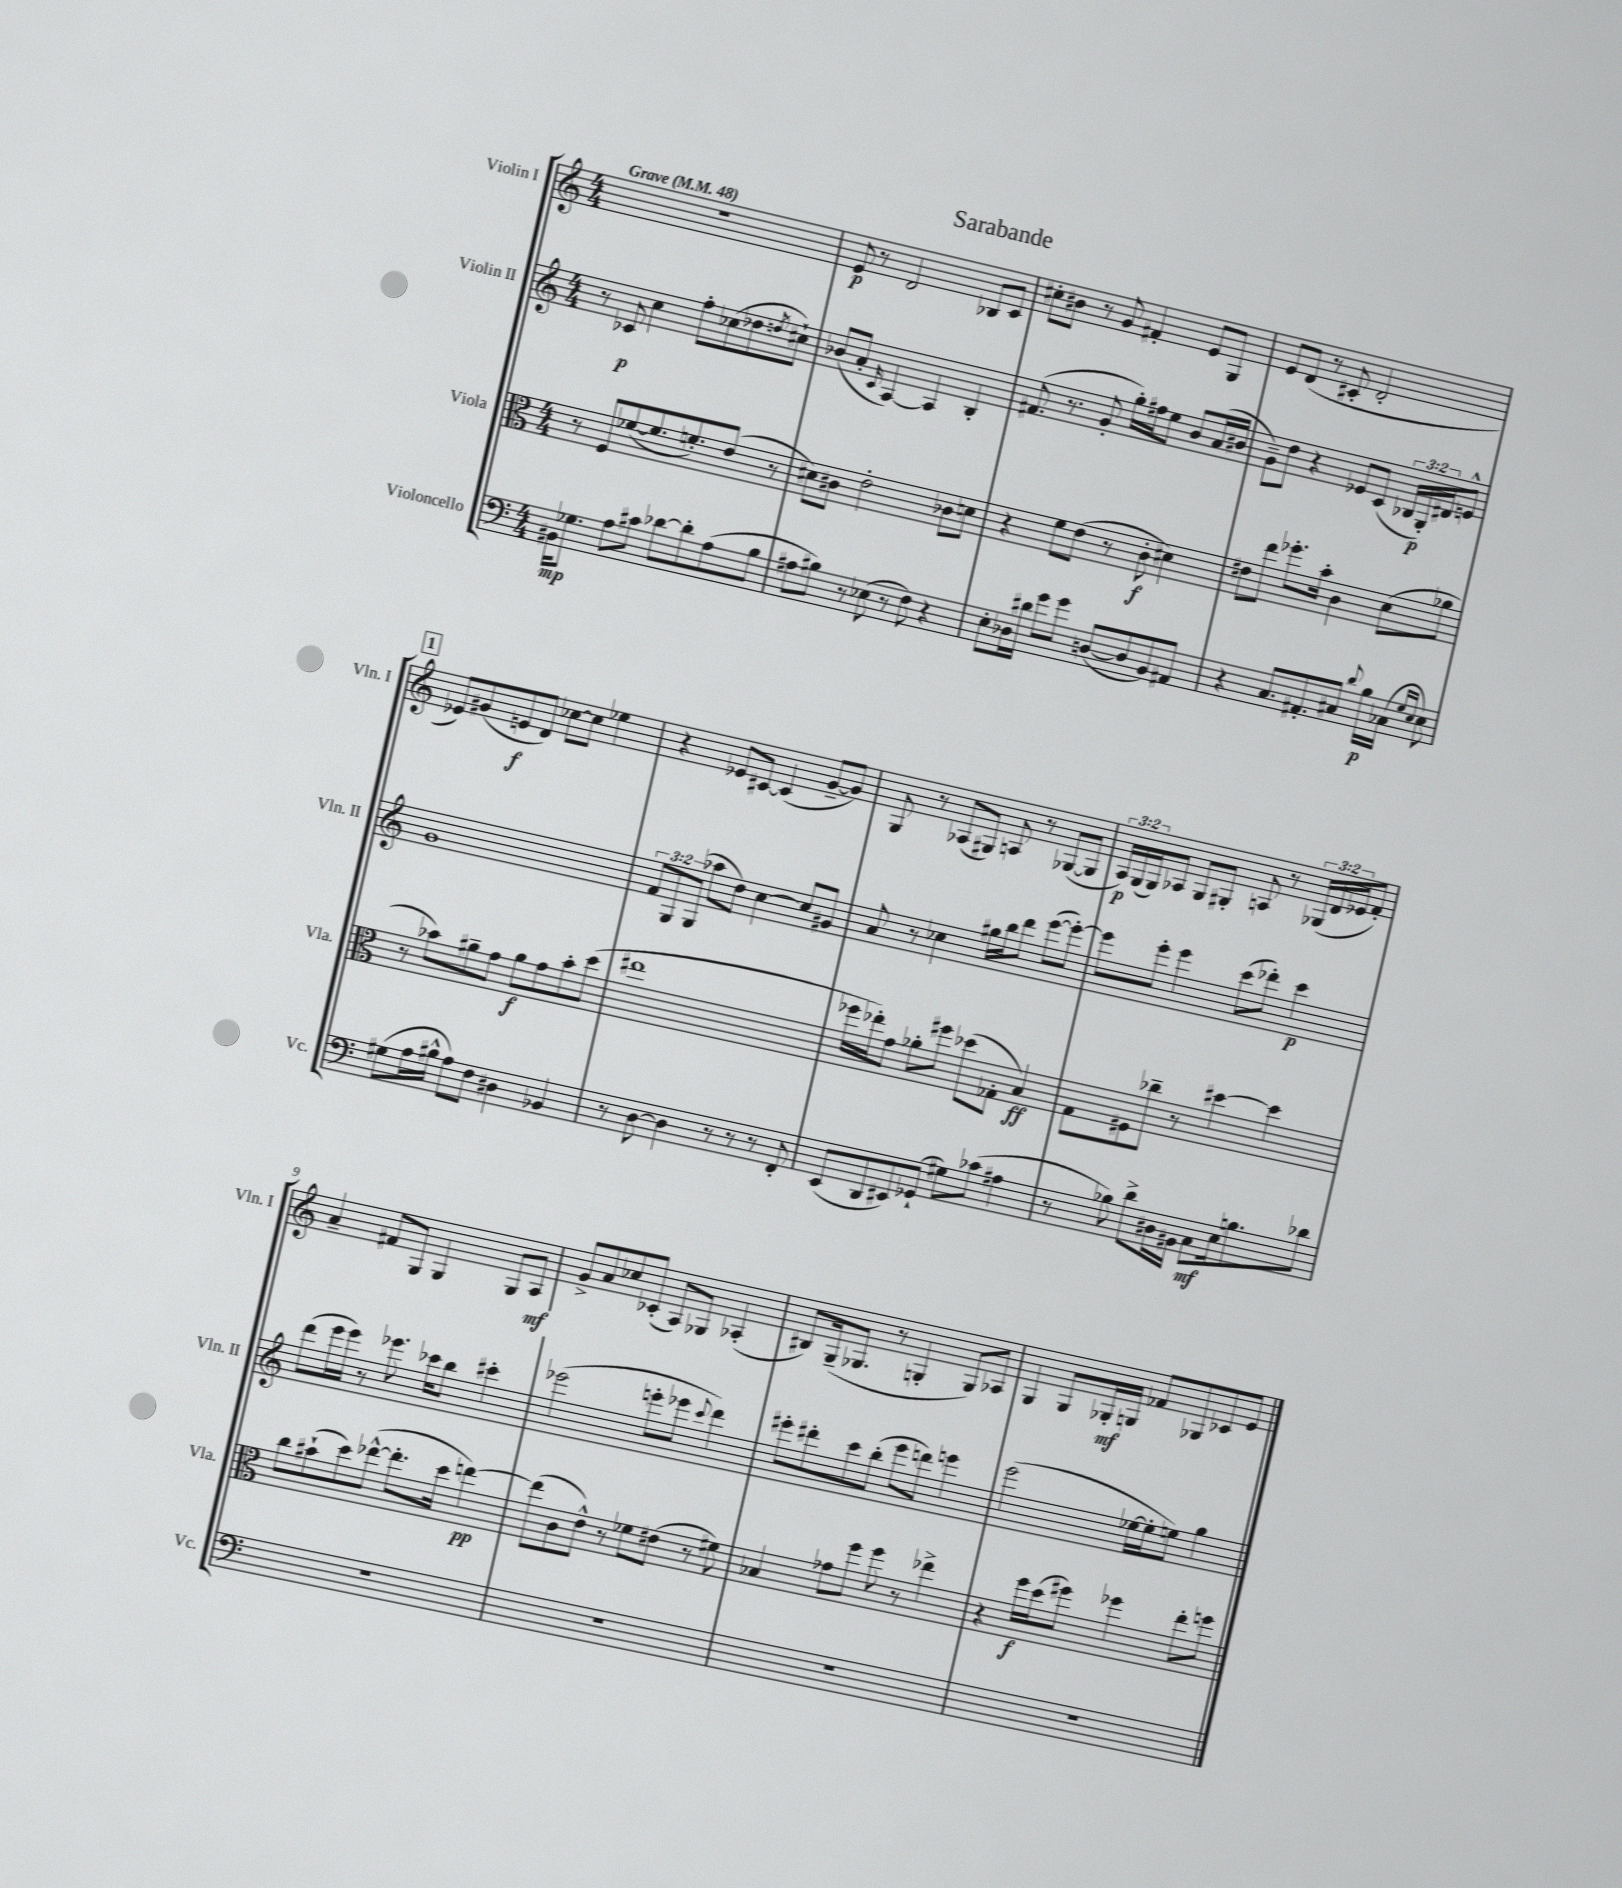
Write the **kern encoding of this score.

**kern	**dynam	**kern	**dynam	**kern	**dynam	**kern	**dynam
*part4	*part4	*part3	*part3	*part2	*part2	*part1	*part1
*staff4	*staff4	*staff3	*staff3	*staff2	*staff2	*staff1	*staff1
*I"Violoncello	*	*I"Viola	*	*I"Violin II	*	*I"Violin I	*
*I'Vc.	*	*I'Vla.	*	*I'Vln. II	*	*I'Vln. I	*
*clefF4	*	*clefC3	*	*clefG2	*	*clefG2	*
*k[]	*	*k[]	*	*k[]	*	*k[]	*
*M4/4	*	*M4/4	*	*M4/4	*	*M4/4	*
*MM48	*	*MM48	*	*MM48	*	*MM48	*
=1	=1	=1	=1	=1	=1	=1	=1
!	!	!	!	!	!	!LO:TX:a:B:t=Grave	!
16BB#X\KL	mp	8r	.	8r	.	1r	.
8.G-X\J	.	.	.	.	.	.	.
.	.	8F/L	.	8c-X/	p	.	.
8A\L	.	([8f-X/	.	4cc\	.	.	.
8c#X\J	.	8.f-/]	.	.	.	.	.
[8d-X\L	.	.	.	8ff'\L	.	.	.
.	.	8.fn'/)	.	.	.	.	.
8d-'\]	.	.	.	(8cc-X\	.	.	.
(8A\	.	(8e/J	.	8dd-X\	.	.	.
.	.	.	.	8qddn/	.	.	.
8B\J	.	8r	.	8cc#X`\J)	.	.	.
=2	=2	=2	=2	=2	=2	=2	=2
8A#X\L	.	8d#X\L)	.	(8b-X/L	.	8e/	p
8B#X\J)	.	8c#X\J	.	8a'/J	.	8r	.
.	.	.	.	16qqc/	.	.	.
8r	.	2e'\	.	[4A/)	.	2d/	.
(8E-X\	.	.	.	.	.	.	.
8r	.	.	.	4A/]	.	.	.
8F\)	.	.	.	.	.	.	.
4r	.	8c-X\L	.	4B'/	.	8B-X/L	.
.	.	8dn\J	.	.	.	8c/J	.
=3	=3	=3	=3	=3	=3	=3	=3
8E'\L	.	4r	.	(8.f#X/	.	8cc#X'\L	.
16D-X\L	.	.	.	.	.	8b#X\J	.
16d#X\JJ	.	.	.	8.r	.	.	.
8g\L	.	8f\L	.	.	.	8r	.
8g\J	.	(8e\J	.	8g'/	.	8g/	.
([8Dn/L	.	8r	.	16gg'\LL)	.	4f#X'/	.
.	.	.	.	16ff#X\J	.	.	.
8D/]	.	8c'\	f	8ee\J	.	.	.
8BB/)	.	4d#X\)	.	8b/L	.	8e/L	.
8AA#X/J	.	.	.	(16a/L	.	8G/J	.
.	.	.	.	16b#X/JJ	.	.	.
=4	=4	=4	=4	=4	=4	=4	=4
4r	.	8e#X\L	.	8g~\L)	.	8e/L	.
.	.	8ee\J	.	8dd\J	.	(8d/J	.
8.C/L	.	8.ff-X'\L	.	4r	.	8r	.
.	.	.	.	.	.	8c#X'/	.
8.AA#X'/	.	16b'\Jk	.	.	.	.	.
.	.	4c\	.	8e-X/L	.	2d'/	.
8C#X/J	.	.	.	(8c/J	.	.	.
8qqd/	.	.	.	.	.	.	.
16B\LL	p	(8d\L	.	24B-X/LL	.	.	.
.	.	.	.	24G'/)	p	.	.
(16C-X\JJ	.	.	.	.	.	.	.
.	.	.	.	24d#X/J	.	.	.
16qqG/LL	.	.	.	.	.	.	.
16qqE/JJ	.	.	.	.	.	.	.
8E\)	.	8a-X\J	.	8en^^/J	.	.	.
!!LO:LB:g=z
!!LO:REH:place=s1:t=1
=5	=5	=5	=5	=5	=5	=5	=5
(8G#X\L	.	8r	.	1g	.	8e-X/L)	.
16A\L	.	8b-X\L)	.	.	.	(8g#X/	.
16B#X^^\JJ	.	.	.	.	.	.	.
8A\L)	.	8a#X~\	.	.	.	8en/	f
8F\J	.	8g\J	.	.	.	8d/J)	.
4D#X\	.	8a#\L	f	.	.	[8cc-X\L	.
.	.	8g\	.	.	.	8cc-\J]	.
4BB-X/	.	8b-'\	.	.	.	4ee-X\	.
.	.	(8dd\J	.	.	.	.	.
=6	=6	=6	=6	=6	=6	=6	=6
8r	.	1ee#X	.	12f/L	.	4r	.
.	.	.	.	12G/	.	.	.
[8D\	.	.	.	.	.	.	.
.	.	.	.	(12G/J	.	.	.
4D\]	.	.	.	8aa-X\L	.	8e-X/L	.
.	.	.	.	8dd\J)	.	[8c#X/J	.
8r	.	.	.	[4cc\	.	(4c#/]	.
8r	.	.	.	.	.	.	.
8r	.	.	.	8cc/L]	.	[8g~/L	.
8FF'/	.	.	.	8g#X/J	.	8g/J])	.
=7	=7	=7	=7	=7	=7	=7	=7
(8EE/L	.	16ff-X\LL	.	8a/	.	8G/	.
.	.	16ee-X'\J)	.	.	.	.	.
8DD/	.	8g\J	.	8r	.	8r	.
8EE#X/)	.	8a-X'\L	.	4cc-X\	.	(8A-X/L	.
(8GG-X`/J	.	8ff#X\J	.	.	.	8G#X/J)	.
8G#X\L)	.	(8dd-X\L	.	16gg#X\LL	.	8An/	.
.	.	.	.	16bb\J	.	.	.
(8c-X\J	.	8G-X'\J	.	8ddd\J	.	8r	.
4A#X\	.	4B/)	ff	([8eee\L	.	([8G-X/L	.
.	.	.	.	8eee'\J_)	.	8G-/J]	.
=8	=8	=8	=8	=8	=8	=8	=8
8r	.	8G\L	.	8eee\L]	.	24A/LL)	p
.	.	.	.	.	.	(24G/	.
.	.	.	.	.	.	24G/J)	.
8B-X\)	.	8F#X\	.	8eee'\J	.	8A-X/J	.
8d^\L	.	8cc-X~\J	.	4eee\	.	8G/L	.
16D#X\L	.	8r	.	.	.	8G#X'/J	.
16BB#X\JJ	.	.	.	.	.	.	.
8C\L	mf	[4dd#X\	.	(8ccc\L	.	8An/	.
16E\k	.	.	.	8ddd-X'\J)	.	8r	.
8.Bn\	.	.	.	.	.	.	.
.	.	4dd#\]	.	4ccc\	p	(24G-X/LL	.
.	.	.	.	.	.	24d/	.
.	.	.	.	.	.	24e-X/J	.
8d-X\J	.	.	.	.	.	8f'/J)	.
!!LO:LB:g=z
=9	=9	=9	=9	=9	=9	=9	=9
1r	.	8cc\L	.	(8ddd\L	.	4a~/	.
.	.	(8b#X`\	.	16eee\L	.	.	.
.	.	.	.	16eee\JJ)	.	.	.
.	.	8dd\)	.	8r	.	8f#X/L	.
.	.	([8ee-X^^\J	.	8.eee-X\	.	8G/J	.
.	.	8.ee-'\L]	.	.	.	4G/	.
.	.	.	.	16ccc-X\KL	.	.	.
.	.	.	.	8bb\J	.	.	.
.	.	16dd\Jk	.	.	.	.	.
.	.	[4een\)	pp	4ccc#X'\	.	8G/L	.
.	.	.	.	.	.	8A/J	mf
=10	=10	=10	=10	=10	=10	=10	=10
1r	.	(8ee\L]	.	(2eee-X\	.	8g^/L	.
.	.	8c\	.	.	.	8a/	.
.	.	8e^^\J)	.	.	.	8cc-X/	.
.	.	8r	.	.	.	(8c-X'/J	.
.	.	8f-X\L	.	8eeen'\L	.	8A/L)	.
.	.	(8e#X\J	.	8eee-X\J	.	8G-X/J	.
.	.	.	.	8qqccc/	.	.	.
.	.	8r	.	4ddd\)	.	(4A-X'/	.
.	.	8f#X\)	.	.	.	.	.
=11	=11	=11	=11	=11	=11	=11	=11
1r	.	4B-X/	.	8eee#X'\L	.	8B#X/L)	.
.	.	.	.	8ddd#X'\	.	(16G~/k	.
.	.	.	.	.	.	8.G-X/J	.
.	.	8g-X\L	.	8ccc\	.	.	.
.	.	8ff\J	.	(8bb'\J	.	8r	.
.	.	8ff\	.	8eee#\L	.	4Gn'/	.
.	.	8r	.	8dddn\J)	.	.	.
.	.	4ee-X^\	.	4eeen\	.	8G/L)	.
.	.	.	.	.	.	8A-X/J	.
=12	=12	=12	=12	=12	=12	=12	=12
1r	.	4r	.	(2eee\	.	4G/	.
.	.	16ff\LL	f	.	.	8G/L	.
.	.	(16dd\J	.	.	.	.	.
.	.	8ff#X\J)	.	.	.	16G-X'/L	mf
.	.	.	.	.	.	16Gn/JJ	.
.	.	4ff-X\	.	[16ee-X\LL	.	8f-X/L	.
.	.	.	.	16ee-'\J]	.	.	.
.	.	.	.	8een\J)	.	8G-X/	.
.	.	8ee'\L	.	4gg\	.	8c-X/	.
.	.	8ffn\J	.	.	.	8e/J	.
==	==	==	==	==	==	==	==
*-	*-	*-	*-	*-	*-	*-	*-
